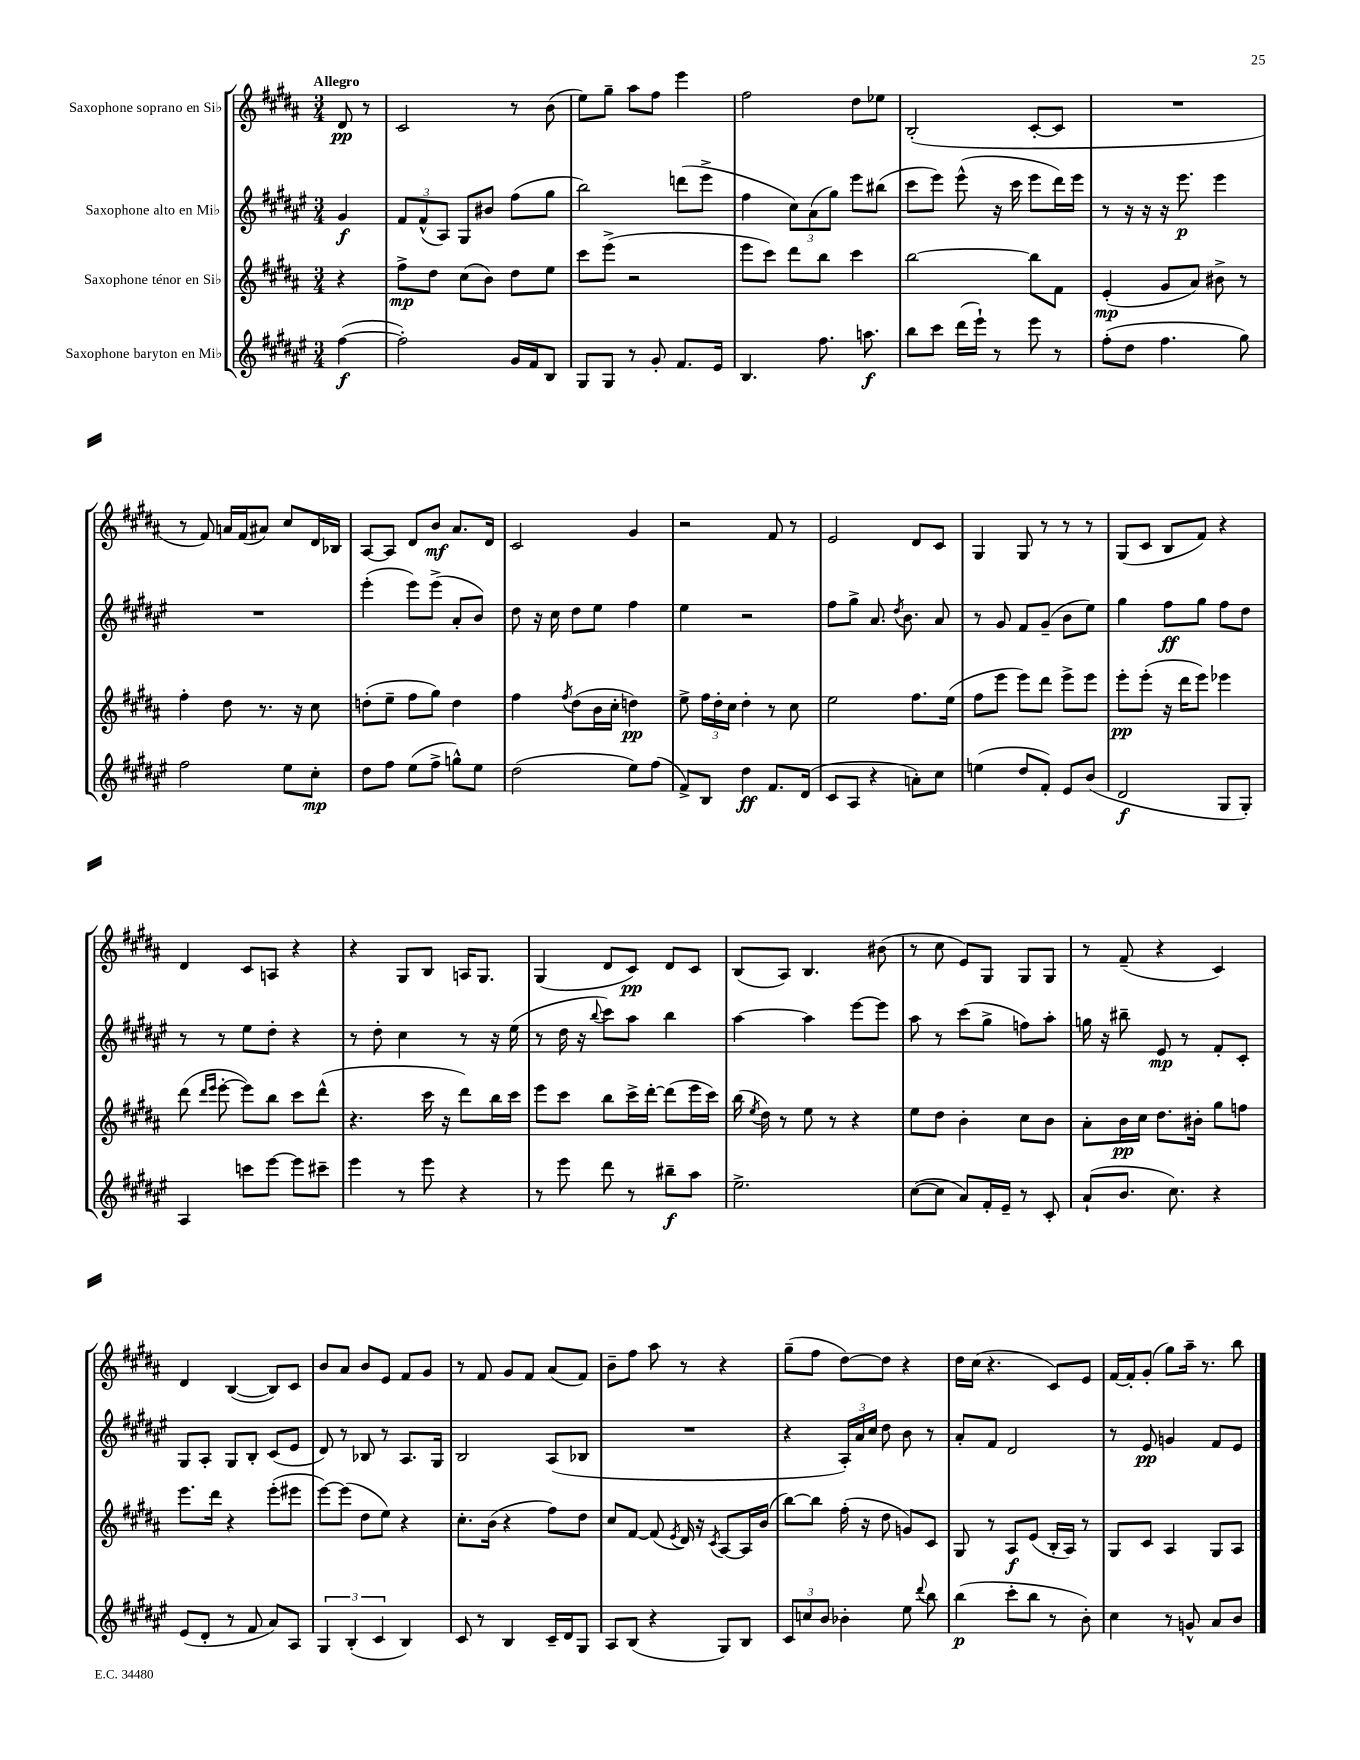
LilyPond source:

<<
\new StaffGroup <<
\new Staff = "s0" \with { instrumentName = "Saxophone soprano en Sib" } {
    \clef treble \key b \major \numericTimeSignature \time 3/4 \partial 4 \tempo "Allegro"
    \autoBeamOff dis'8\pp r8 |
    cis'2 r8 b'8( |
    e''8[) gis''8]-- ais''8[ fis''8] e'''4 |
    fis''2 dis''8[ ees''8] |
    b2-.( cis'8[~-. cis'8] |
    R2. |
    r8 fis'8) a'16[ fis'16( ais'8]) cis''8[ dis'16 bes16] |
    ais8[~ ais8] dis'8[ b'8]\mf ais'8.[ dis'16] |
    cis'2 gis'4 |
    r2 fis'8 r8 |
    e'2 dis'8[ cis'8] |
    gis4 gis8 r8 r8 r8 |
    gis8[( cis'8] b8[ fis'8]) r4 |
    dis'4 cis'8[ a8] r4 |
    r4 gis8[ b8] a16[ gis8.] |
    gis4( dis'8[ cis'8]\pp) dis'8[ cis'8] |
    b8[( ais8]) b4. bis'8( |
    r8 cis''8 e'8[) gis8] gis8[ gis8] |
    r8 fis'8--( r4 cis'4) |
    dis'4 b4~( b8[) cis'8] |
    b'8[ ais'8] b'8[ e'8] fis'8[ gis'8] |
    r8 fis'8 gis'8[ fis'8] ais'8[( fis'8]) |
    b'8[-- fis''8] ais''8 r8 r4 |
    gis''8[--( fis''8] dis''8[~) dis''8] r4 |
    dis''16[ cis''16]( r4. cis'8[) e'8] |
    fis'16[~ fis'16-. gis'8]-.( gis''8[) ais''16]-- r8. b''8 \bar "|." |
}
\new Staff = "s1" \with { instrumentName = "Saxophone alto en Mib" } {
    \clef treble \key fis \major \numericTimeSignature \time 3/4 \partial 4
    \autoBeamOff gis'4\f |
    \tuplet 3/2 { fis'8[ fis'8-^( ais8]) } gis8[ bis'8] fis''8[( gis''8] |
    b''2) d'''8[( eis'''8]-> |
    fis''4 \tuplet 3/2 { cis''8[) ais'8( gis''8]) } eis'''8[ bis''8]( |
    cis'''8[ eis'''8]) eis'''8-^( r16 cis'''16 eis'''8[ dis'''16) eis'''16] |
    r8 r16 r16 r16 eis'''8.\p eis'''4 |
    R2. |
    eis'''4-.( eis'''8[) eis'''8]->( ais'8[-. b'8]) |
    dis''8 r16 cis''16 dis''8[ eis''8] fis''4 |
    eis''4 r2 |
    fis''8[ gis''8]-> ais'8. \acciaccatura { dis''8 } b'8. ais'8 |
    r8 gis'8 fis'8[ gis'8]--( b'8[ eis''8]) |
    gis''4 fis''8[\ff gis''8] fis''8[ dis''8] |
    r8 r8 eis''8[ dis''8]-. r4 |
    r8 dis''8-. cis''4 r8 r16 eis''16( |
    r8 dis''16 r16 \appoggiatura { b''8 } cis'''8[) ais''8] b''4 |
    ais''4~ ais''4 eis'''8[~ eis'''8] |
    ais''8 r8 cis'''8[( gis''8]-> f''8[) ais''8]-. |
    g''16 r16 bis''8-- eis'8\mp r8 fis'8[-. cis'8]-. |
    gis8[ ais8]-. gis8[ b8]-. cis'8[( eis'8] |
    dis'8) r8 bes8 r8 ais8.[ gis16] |
    b2 ais8[( bes8] |
    R2. |
    r4 \tuplet 3/2 { ais16[-.) ais'16 cis''16] } dis''8 b'8 r8 |
    ais'8[-. fis'8] dis'2 |
    r8 eis'8\pp g'4 fis'8[ eis'8] \bar "|." |
}
\new Staff = "s2" \with { instrumentName = "Saxophone ténor en Sib" } {
    \clef treble \key b \major \numericTimeSignature \time 3/4 \partial 4
    \autoBeamOff r4 |
    fis''8[->\mp dis''8] cis''8[( b'8]) dis''8[ e''8] |
    cis'''8[ e'''8]->( r2 |
    e'''8[ cis'''8]) dis'''8[ b''8] cis'''4 |
    b''2~ b''8[ fis'8] |
    e'4-.\mp( gis'8[ ais'8]) bis'8-> r8 |
    fis''4-. dis''8 r8. r16 cis''8 |
    d''8[-.( e''8]-- fis''8[ gis''8]) d''4 |
    fis''4 \acciaccatura { fis''8 } dis''8[( b'16 cis''16]-. d''4\pp) |
    e''8-> \tuplet 3/2 { fis''16[ dis''16-. cis''16] } dis''4-. r8 cis''8 |
    e''2 fis''8.[ e''16]( |
    fis''8[ e'''8] e'''8[) dis'''8] e'''8[-> e'''8] |
    e'''8[-.\pp e'''8]-.( r16 dis'''16[ e'''8]) ees'''4 |
    dis'''8( \grace { dis'''16[ e'''16] } e'''8~-. e'''8[) b''8] cis'''8[ dis'''8]-^( |
    r4. cis'''16 r16 dis'''8[) b''16 cis'''16] |
    e'''8[ cis'''8] b''8[ cis'''16-> dis'''16]~-. dis'''8[( e'''16 cis'''16]) |
    b''16( \acciaccatura { e''8 } dis''16) r8 e''8 r8 r4 |
    e''8[ dis''8] b'4-. cis''8[ b'8] |
    ais'8[-. b'16\pp cis''16] dis''8.[ bis'16]-. gis''8[ f''8] |
    e'''8.[ dis'''16] r4 e'''8[-.( eis'''8] |
    e'''8[~) e'''8]( dis''8[ e''8]) r4 |
    cis''8.[-. b'16]( r4 fis''8[) dis''8] |
    cis''8[ fis'8]~ fis'8( \acciaccatura { e'8 } dis'16) r16 \acciaccatura { cis'8 } ais8[~ ais16 b'16]( |
    b''8[~) b''8] fis''16-.( r16 dis''8 g'8[) cis'8] |
    gis8 r8 ais8[\f e'8]( b16[-. ais16]) r8 |
    gis8[ cis'8] ais4 gis8[ ais8] \bar "|." |
}
\new Staff = "s3" \with { instrumentName = "Saxophone baryton en Mib" } {
    \clef treble \key fis \major \numericTimeSignature \time 3/4 \partial 4
    \autoBeamOff fis''4~\f( |
    fis''2-.) gis'16[ fis'16 b8] |
    gis8[ gis8] r8 gis'8-. fis'8.[ eis'16] |
    b4. fis''8. a''8.\f |
    b''8[ cis'''8] dis'''16[( eis'''16]-!) r8 eis'''8 r8 |
    fis''8[-.( dis''8] fis''4. gis''8) |
    fis''2 eis''8[ cis''8]-.\mp |
    dis''8[ fis''8] eis''8[( fis''8]-> g''8[-^) eis''8] |
    dis''2( eis''8[) fis''8]( |
    fis'8[->) b8] dis''4\ff fis'8.[ dis'16]( |
    cis'8[ ais8] r4 a'8[-.) cis''8] |
    e''4( dis''8[ fis'8]-.) eis'8[ b'8]( |
    dis'2\f gis8[ gis8]-.) |
    ais4 c'''8[ eis'''8]~ eis'''8[ cis'''8]-- |
    eis'''4 r8 eis'''8 r4 |
    r8 eis'''8 dis'''8 r8 bis''8[--\f ais''8] |
    eis''2.-> |
    cis''8[~( cis''8] ais'8[) fis'16-. eis'16]-- r8 cis'8-. |
    ais'8[-!( b'8.] cis''8.) r4 |
    eis'8[( dis'8]-. r8 fis'8 ais'8[) ais8] |
    \tuplet 3/2 { gis4 b4-.( cis'4 } b4) |
    cis'8 r8 b4 cis'16[-- dis'16 gis8] |
    ais8[ b8]( r4 gis8[) b8] |
    \tuplet 3/2 { cis'8[ c''8 b'8] } bes'4-. eis''8 \appoggiatura { dis'''8 } b''8 |
    b''4\p( cis'''8[-. b''8] r8 b'8-.) |
    cis''4 r8 g'8-^ ais'8[ b'8] \bar "|." |
}
>>
>>
\layout { \context { \Score \remove "Bar_number_engraver" } }
